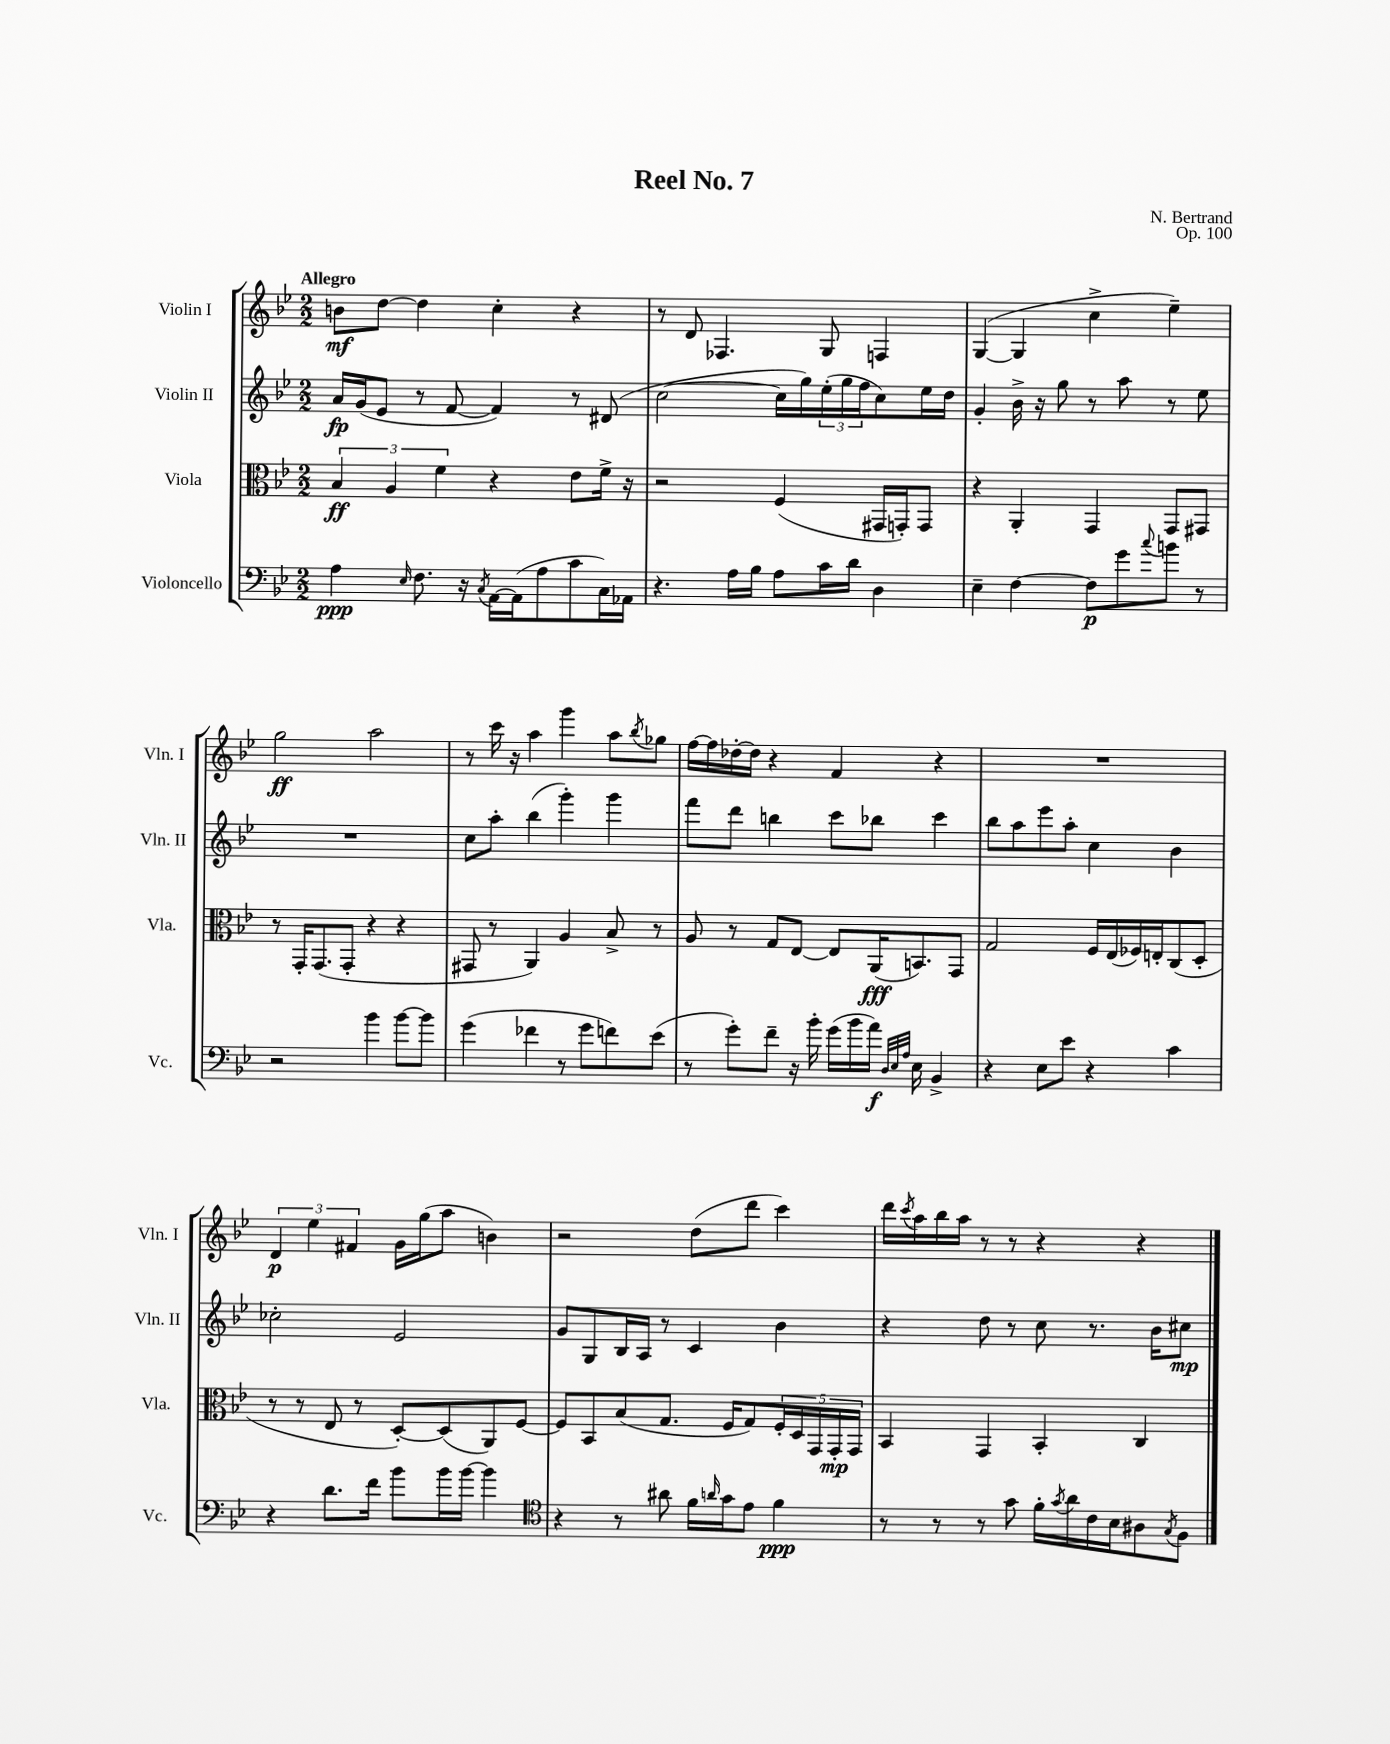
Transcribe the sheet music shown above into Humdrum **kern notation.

**kern	**kern	**kern	**kern
*staff4	*staff3	*staff2	*staff1
*clefF4	*clefC3	*clefG2	*clefG2
*k[b-e-]	*k[b-e-]	*k[b-e-]	*k[b-e-]
*M2/2	*M2/2	*M2/2	*M2/2
4A\	6B-/	16a/LL	8b\L
.	.	(16g/J	.
.	.	8e-/J	[8dd\J
.	6A/	.	.
16qqE-/	.	.	.
8.F\	.	8r	4dd\]
.	6f\	.	.
.	.	[8f/	.
16r	.	.	.
8qC/	.	.	.
[16AA\LL	4r	4f/])	4cc'\
(16AA\]J	.	.	.
8A\	.	.	.
8c\	8e-\L	8r	4r
16C\L)	16f^\Jk	(8d#/	.
16AA-\JJ	16r	.	.
=	=	=	=
4.r	2r	[2cc\	8r
.	.	.	8d/
.	.	.	4.F-/
16A\LL	.	.	.
16B-\JJ	.	.	.
8A\L	(4F/	16cc\]LL	.
.	.	16gg\)	.
16c\L	.	(24ee-'\	8G/
.	.	24gg\	.
16d\JJ	.	.	.
.	.	24ff\J	.
4D\	16GG#/LL	8cc\)	4F/
.	16GG'/J)	.	.
.	8GG/J	16ee-\L	.
.	.	16dd\JJ	.
=	=	=	=
4E-~\	4r	4g'/	([4G/
[4F\	4AA'/	16b-^\	4G/]
.	.	16r	.
.	.	8gg\	.
8F\]L	4GG/	8r	4cc^\
8g\	.	8aa\	.
8qqcc/	.	.	.
8b\J	8GG/L	8r	4ee-~\)
8r	8GG#/J	8ee-\	.
=	=	=	=
2r	8r	1r	2gg\
.	16GG'/LK	.	.
.	(8.GG/	.	.
.	8GG'/J	.	.
4b-\	4r	.	2aa\
[8b-\L	4r	.	.
8b-\]J	.	.	.
=	=	=	=
(4g\	8GG#/	8cc\L	8r
.	8r	8aa'\J	16ccc\
.	.	.	16r
4f-\	4AA/)	(4bb-\	4aa\
8r	4A/	4ggg'\)	4ggg\
8g\L	.	.	.
8f\)	8B-^/	4ggg\	8aa\L
.	.	.	8qbb-/
(8e-\J	8r	.	8gg-\J
=	=	=	=
8r	8A/	8fff\L	[16ff\LL
.	.	.	16ff\]
8g'\L)	8r	8ddd\J	[16dd-'\
.	.	.	16dd-\]JJ
8f~\J	8G/L	4bb\	4r
16r	[8E-/J	.	.
16b-'\	.	.	.
(16g\LL	8E-/]L	8ccc\L	4f/
16b-\	.	.	.
16a\JJ)	(16AA/K	8bb-\J	.
32qqD/LLL	.	.	.
32qqE-/	.	.	.
32qqA/JJJ	.	.	.
16E-\	8.BB/)	.	.
4BB-^/	.	4ccc\	4r
.	8GG/J	.	.
=	=	=	=
4r	2G/	8bb-\L	1r
.	.	8aa\	.
8E-\L	.	8eee-\	.
8e-\J	.	8aa'\J	.
4r	16F/LL	4cc\	.
.	(16E-/	.	.
.	16F-/)	.	.
.	16E'/J	.	.
4c\	(8C/	4b-\	.
.	8D'/J	.	.
=	=	=	=
4r	8r	2cc-'\	6d/
.	8r	.	.
.	.	.	6ee-\
8.d\L	8E-/	.	.
.	.	.	6f#/
.	8r	.	.
16f\Jk	.	.	.
8b-\L	[8D'/L)	2e-/	16g\LL
.	.	.	(16gg\J
16b-\L	(8D/]	.	8aa\J
[16b-\JJ	.	.	.
4b-\]	8AA/)	.	4b\)
.	[8F/J	.	.
=	=	=	=
*clefC4	*	*	*
4r	8F/]L	8g/L	2r
.	8BB-/	8G/	.
8r	(8B-/	16B-/L	.
.	.	16A/JJ	.
8a#\	8.G/J	8r	.
16f\LL	.	4c/	(8dd\L
16qqa/	.	.	.
16g\J	16F/LK	.	.
8e-\J	8G/)	.	8ddd\J
4f\	20F'/L	4b-\	4ccc\)
.	20D/	.	.
.	20GG/	.	.
.	20GG'/	.	.
.	20GG/JJ	.	.
=	=	=	=
8r	4BB-/	4r	16ddd\LL
.	.	.	8qccc/
.	.	.	16aa\
8r	.	.	16bb-\
.	.	.	16aa\JJ
8r	4GG/	8dd\	8r
8g\	.	8r	8r
16f'\LL	4BB-'/	8cc\	4r
8qg/	.	.	.
16a\	.	.	.
16c\	.	8.r	.
16B-\J	.	.	.
8A#\	4C/	.	4r
.	.	16b-\LK	.
8qG/	.	.	.
8F\J	.	8cc#\J	.
==	==	==	==
*-	*-	*-	*-
